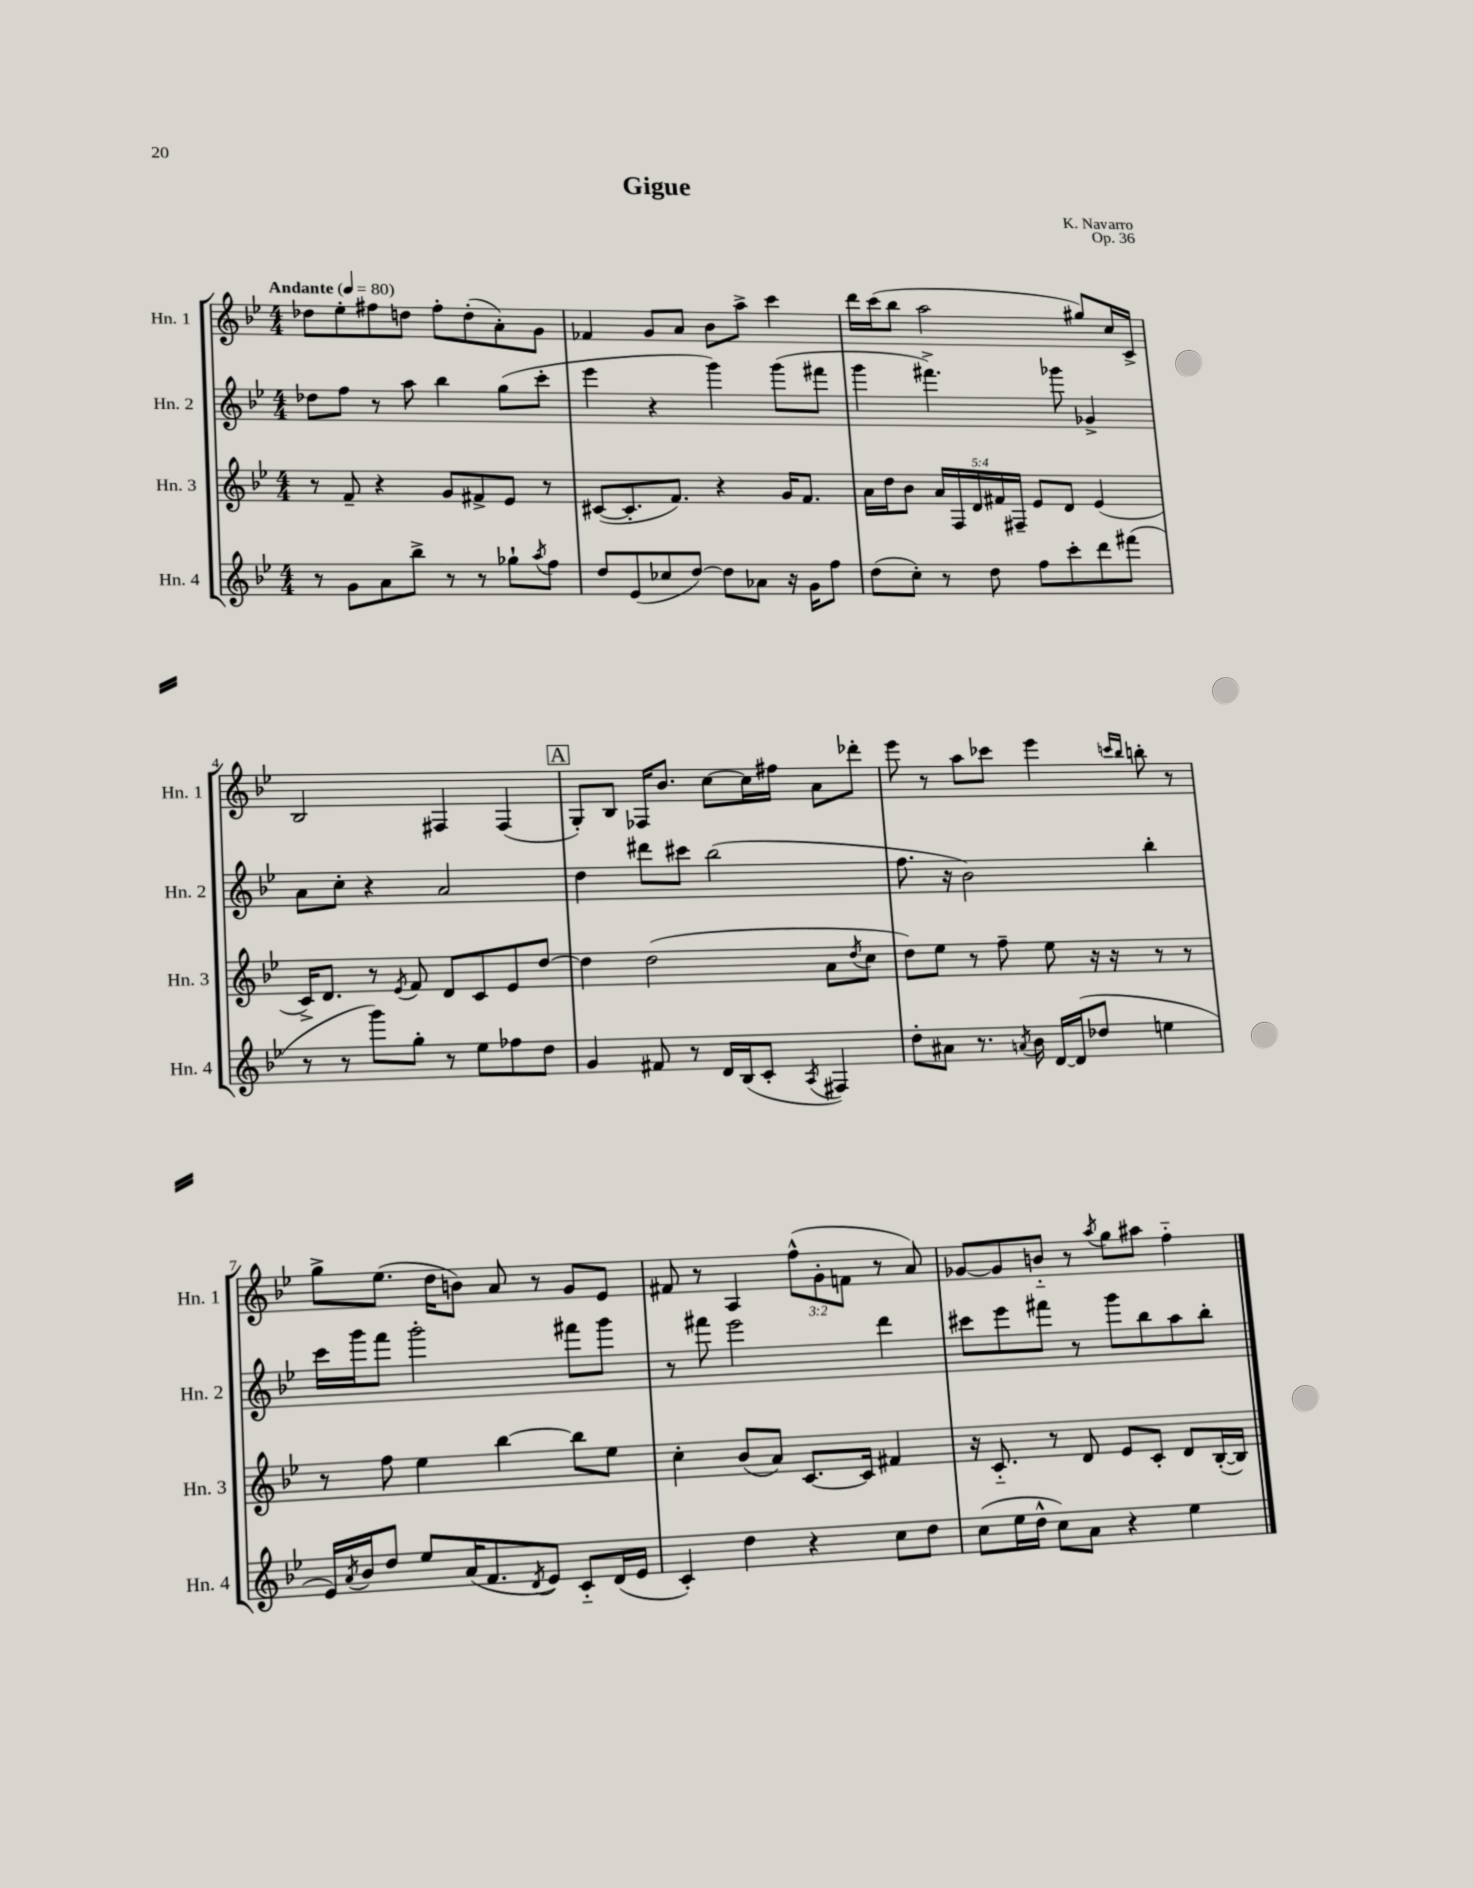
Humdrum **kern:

**kern	**kern	**kern	**kern
*part4	*part3	*part2	*part1
*staff4	*staff3	*staff2	*staff1
*I"Hn. 4	*I"Hn. 3	*I"Hn. 2	*I"Hn. 1
*I'Hn. 4	*I'Hn. 3	*I'Hn. 2	*I'Hn. 1
*clefG2	*clefG2	*clefG2	*clefG2
*k[b-e-]	*k[b-e-]	*k[b-e-]	*k[b-e-]
*M4/4	*M4/4	*M4/4	*M4/4
*MM80	*MM80	*MM80	*MM80
=1	=1	=1	=1
!	!	!	!LO:TX:a:B:t=Andante
8r	8r	8dd-X\L	8dd-X\L
8g\L	8f~/	8ff\J	8ee-'\
8a\	4r	8r	8ff#X\
8bb-^\J	.	8aa\	8ddn\J
8r	8g/L	4bb-\	8ff#'\L
8r	8f#X^/	.	(8dd'\
8gg-X`\L	8e-/J	(8gg\L	8a'\)
8qaa/	.	.	.
8ff\J	8r	8ccc'\J	8g\J
=2	=2	=2	=2
8dd/L	([8c#X/L	4eee-\	4f-X/
(8e-/	8.c#'/]	.	.
8cc-X/	.	4r	8g/L
.	8.f/J)	.	.
[8dd/J)	.	.	8a/J
8dd\L]	4r	4ggg\)	8b-\L
8a-X\J	.	.	8aa^\J
16r	16g/KL	(8ggg\L	4ccc\
16g\KL	8.f/J	.	.
8ff\J	.	8fff#X\J	.
=3	=3	=3	=3
(8dd\L	16a\LL	4ggg\	16ddd\LL
.	16dd\J	.	(16ccc\J
8cc'\J)	8b-\J	.	8bb-\J
8r	20a/LL	4.fff#X^\)	2aa\
.	20F/	.	.
.	20d/	.	.
8dd\	.	.	.
.	20f#X/	.	.
.	20F#X~/JJ	.	.
8ff\L	8e-/L	.	.
8ccc'\	8d/J	8ggg-X\	.
8ddd\	(4e-/	4g-X^/	8gg#X/L)
(8fff#X\J	.	.	16cc/L
.	.	.	16c^/JJ
!!LO:LB:g=z
=4	=4	=4	=4
8r	16c^/KL)	8a\L	2B-/
.	8.d/J	.	.
8r	.	8cc'\J	.
8ggg\L)	8r	4r	.
.	8qe-/	.	.
8gg'\J	8f/	.	.
8r	8d/L	2a/	4F#X/
8ee-\L	8c/	.	.
8ff-X\	8e-/	.	(4F#/
8dd\J	[8dd/J	.	.
!!LO:REH:place=s1:t=A
=5	=5	=5	=5
4g/	4dd\]	4dd\	8G'/L)
.	.	.	8B-/J
8f#X/	(2dd\	8ddd#X\L	16F-X/KL
.	.	.	8.b-/J
8r	.	8ccc#X\J	.
16d/LL	.	(2bb-\	[8cc\L
(16B-/J	.	.	.
8c'/J	.	.	16cc\L]
.	.	.	16ff#X\JJ
8qA/	.	.	.
4F#X/)	8a\L	.	8a\L
.	8qdd/	.	.
.	8cc\J	.	8ddd-X'\J
=6	=6	=6	=6
8dd'\L	8dd\L)	8.ff\	8eee-\
8a#X\J	8ee-\J	.	8r
.	.	16r	.
8.r	8r	2b-\)	8aa\L
.	8ff~\	.	8ccc-X\J
8qan/	.	.	.
16b-\	.	.	.
[16d/LL	8ee-\	.	4eee-\
(16d/J]	.	.	.
8dd-X/J	16r	.	.
.	16r	.	.
.	.	.	16qqcccn/LL
.	.	.	16qqbb-/JJ
4een\	8r	4bb-'\	8bbn'\
.	8r	.	8r
!!LO:LB:g=z
=7	=7	=7	=7
16e-/LL)	8r	16ccc\LL	8gg^\L
8qa/	.	.	.
16b-/J	.	16ggg\J	.
8dd/J	8ff\	8fff\J	(8.ee-\J
8ee-/L	4ee-\	2ggg'\	.
.	.	.	16dd\KL
(16a/K	.	.	8bn\J)
8.f/	.	.	.
.	[4bb-\	.	8a/
8qd/	.	.	.
8e-/J)	.	.	8r
8c/L	8bb-\L]	8fff#X\L	8g/L
(16d/L	8ee-\J	8ggg\J	8e-/J
16e-/JJ	.	.	.
=8	=8	=8	=8
4c'/)	4cc'\	8r	8f#X/
.	.	8fff#X\	8r
4dd\	(8b-/L	2eee-\	4A/
.	8a/J)	.	.
4r	[8.c/L	.	(12ff^^\L
.	.	.	12g'\
.	.	.	12fn\J
.	16c/Jk]	.	.
8cc\L	4f#X/	4ddd\	8r
8dd\J	.	.	8a/)
=9	=9	=9	=9
(8cc\L	16r	8ccc#X\L	[8g-X/L
.	8.c/	.	.
16ee-\L	.	8eee-\	8g-/]
16dd^^\JJ	.	.	.
8cc\L)	8r	8fff#X\J	8bn/J
8a\J	8d/	8r	8r
.	.	.	8qaa/
4r	8e-/L	8ggg\L	8gg\L
.	8c'/J	8bb-\	8aa#X\J
4ee-\	8d/L	8aa\	4ff\
.	([16B-'/L	8bb-'\J	.
.	16B-/JJ])	.	.
==	==	==	==
*-	*-	*-	*-
